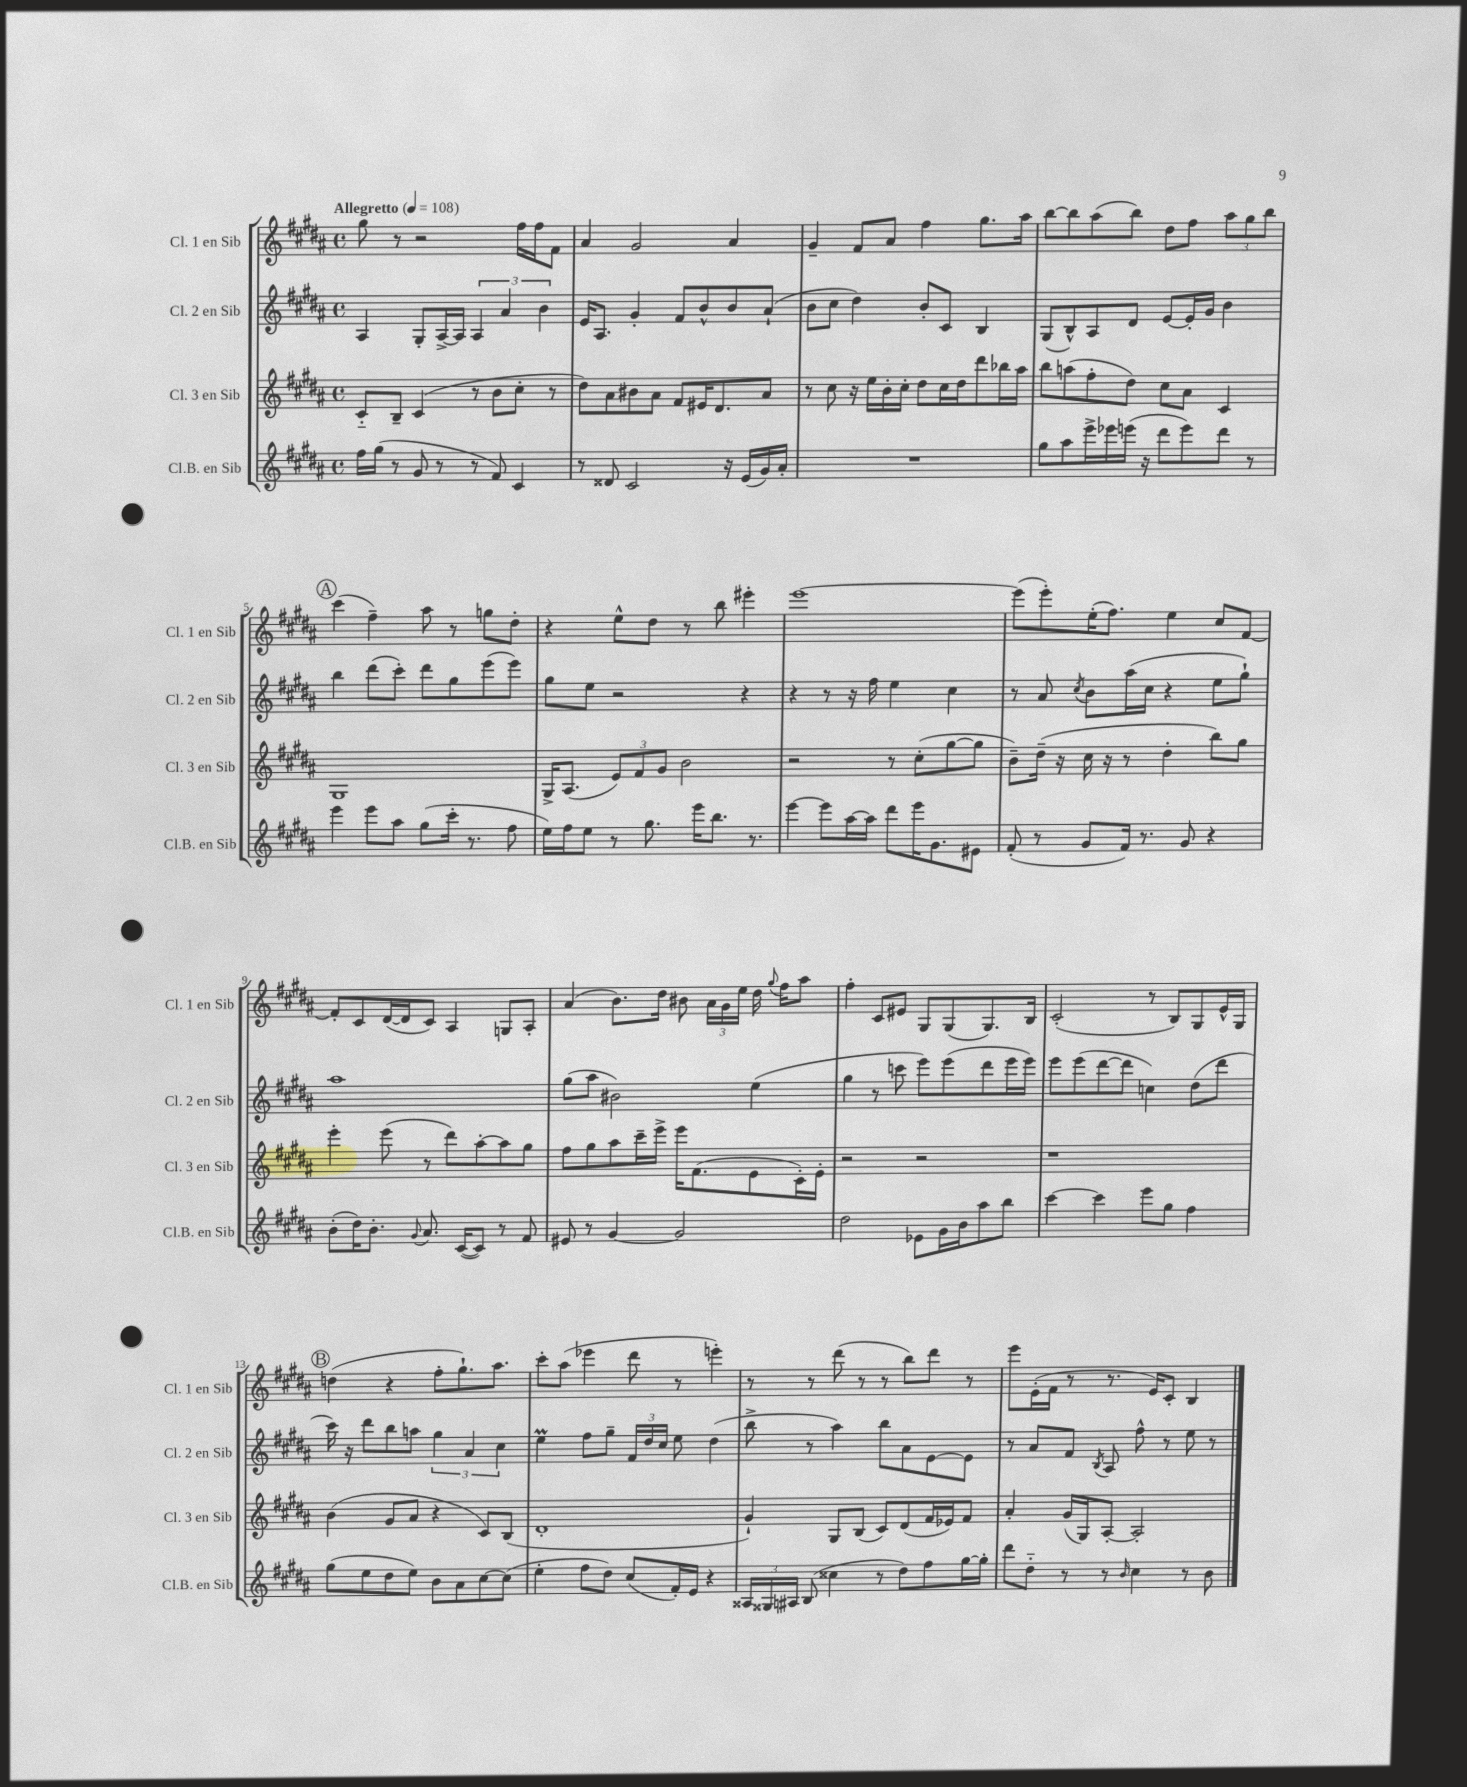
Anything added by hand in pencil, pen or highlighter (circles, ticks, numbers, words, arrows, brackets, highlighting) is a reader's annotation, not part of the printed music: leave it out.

**kern	**kern	**kern	**kern
*part4	*part3	*part2	*part1
*staff4	*staff3	*staff2	*staff1
*I"Cl.B. en Sib	*I"Cl. 3 en Sib	*I"Cl. 2 en Sib	*I"Cl. 1 en Sib
*I'Cl.B. en Sib	*I'Cl. 3 en Sib	*I'Cl. 2 en Sib	*I'Cl. 1 en Sib
*clefG2	*clefG2	*clefG2	*clefG2
*k[f#c#g#d#a#]	*k[f#c#g#d#a#]	*k[f#c#g#d#a#]	*k[f#c#g#d#a#]
*M4/4	*M4/4	*M4/4	*M4/4
*met(c)	*met(c)	*met(c)	*met(c)
*MM108	*MM108	*MM108	*MM108
=1	=1	=1	=1
!	!	!	!LO:TX:a:B:t=Allegretto
16ff#\LL	8c#/L	4A#/	8gg#\
(16gg#\JJ	.	.	.
8r	8B~/J	.	8r
8g#/	(4c#/	8G#'/L	2r
8r	.	[16A#^/L	.
.	.	16A#/JJ]	.
8r	8r	6A#/	.
8f#/)	8b\L	.	.
.	.	6a#/	.
4c#/	8cc#'\J	.	16ff#\LL
.	.	.	16ff#\J
.	.	6b\	.
.	8r	.	8f#\J
=2	=2	=2	=2
8r	8dd#\L)	16e/KL	4a#/
.	.	8.A#/J	.
8d##X/	8a#\	.	.
2c#/	8b#X\	4g#'/	2g#/
.	8a#\J	.	.
.	8f#/L	8f#/L	.
.	16e#X/K	8b^^/	.
.	8.d#/	.	.
16r	.	8b/	4a#/
(16e/LL	.	.	.
16g#/)	8a#/J	(8a#`/J	.
16a#'/JJ	.	.	.
=3	=3	=3	=3
1r	8r	8b\L	4g#~/
.	8cc#\	8cc#\J	.
.	16r	4dd#\)	8f#/L
.	16ee\LL	.	.
.	16b'\	.	8a#/J
.	16cc#'\JJ	.	.
.	8dd#\L	8b'/L	4ff#\
.	16cc#\L	8c#/J	.
.	16dd#\J	.	.
.	8ddd#\	4B/	8.gg#\L
.	16bb-X\L	.	.
.	16aa#\JJ	.	16aa#\Jk
=4	=4	=4	=4
8gg#\L	8bb\L	(8G#/L	[8bb\L
8aa#\	(8aan\	8B^^/)	8bb\]
16eee^\L	8ff#'\	8A#/	(8aa#\
16eee-X\	.	.	.
(16eeen\JJ	8dd#\J)	8d#/J	8bb\J)
16r	.	.	.
8ddd#\L	8cc#\L	[8e/L	8dd#\L
8eee\)	8a#\J	16e'/L]	8ff#\J
.	.	16g#/JJ	.
8ddd#\J	4c#/	4b\	12aa#\L
.	.	.	12gg#\
8r	.	.	.
.	.	.	12bb\J
!!LO:LB:g=z
!!LO:REH:place=s1:t=A
=5	=5	=5	=5
4eee\	1G#	4bb\	(4ccc#\
8eee\L	.	(8ddd#\L	4ff#~\)
8aa#\J	.	8ccc#'\J)	.
(8gg#\L	.	8ddd#\L	8aa#\
16ccc#'\Jk	.	8gg#\	8r
8.r	.	.	.
.	.	(8eee\	8ggn\L
8ff#\	.	8eee\J)	8dd#'\J
=6	=6	=6	=6
16ee\LL)	16G#^/KL	8gg#\L	4r
16ff#\J	(8.A#/J	.	.
8ee\J	.	8ee\J	.
8r	12e/L)	2r	8ee^^\L
.	12f#/	.	.
8.gg#\	.	.	8dd#\J
.	12g#/J	.	.
.	2b\	.	8r
16eee\KL	.	.	.
8.bb\J	.	.	8bb\
.	.	4r	4eee#X'\
8.r	.	.	.
=7	=7	=7	=7
[4eee\	2r	4r	[1eee
8eee\L]	.	8r	.
[16aa#\L	.	16r	.
16aa#\JJ]	.	16ff#\	.
8ddd#\L	8r	4ee\	.
16eee\K	(8cc#'\L	.	.
8.g#\	.	.	.
.	[8gg#\	4cc#\	.
8e#X\J	8gg#\J]	.	.
=8	=8	=8	=8
(8f#'/	8b~\L)	8r	(8eee\L]
8r	(16dd#~\Jk	8a#/	8eee'\)
.	16r	.	.
.	.	8qcc#/	.
8g#/L	16cc#\	8b\L	(16ee'\K
.	16r	.	8.ff#\J)
16f#/Jk)	8r	(16aa#\L	.
8.r	.	16cc#\JJ	.
.	4dd#'\	4r	4ee\
8g#/	.	.	.
4r	8bb\L)	8ee\L	8cc#/L
.	8gg#\J	8gg#`\J)	[8f#/J
!!LO:LB:g=z
=9	=9	=9	=9
(8b'\L	4eee'\	1aa#	8f#'/L]
16dd#\K)	.	.	8c#/
8.b'\J	.	.	.
.	(8eee\	.	([16d#/L
.	.	.	16d#/J]
8qqg#/	.	.	.
8.a#/	8r	.	8c#/J)
.	8ddd#\L)	.	4A#/
([16c#/KL	.	.	.
8c#/J])	[8aa#'\	.	.
8r	8aa#\]	.	8Gn/L
8f#/	8gg#\J	.	8A#'/J
=10	=10	=10	=10
8e#X/	8ff#\L	(8gg#\L	(4a#/
8r	8gg#\	8aa#\J	.
[4g#/	8aa#\	2b#X\)	8.b\L)
.	16ccc#~\L	.	.
.	16eee^\JJ	.	16dd#\Jk
2g#/]	16eee\KL	.	8b#X\
.	(8.f#\	.	.
.	.	.	24a#\LL
.	.	.	24g#\
.	.	.	24ee\JJ
.	8e\	(4ee\	16dd#\
.	.	.	8qqgg#/
.	.	.	16ff#\KL
.	16c#'\L)	.	8aa#\J
.	16e'\JJ	.	.
=11	=11	=11	=11
2dd#\	2r	4gg#\	4ff#'\
.	.	8r	8c#/L
.	.	8cccn\	8e#X/J
8e-X\L	2r	8eee\L)	8G#/L
16g#\L	.	(8eee\	(8G#/
16b\J	.	.	.
8aa#\	.	8ddd#\	8.G#/)
8bb\J	.	16eee\L	.
.	.	16eee\JJ)	16B/Jk
=12	=12	=12	=12
[4ccc#\	1r	8eee\L	(2c#'/
.	.	(8eee\	.
4ccc#\]	.	[8ddd#\	.
.	.	8ddd#\J]	.
8eee\L	.	4ccn\)	8r
8gg#\J	.	.	8B/L)
4ff#\	.	(8dd#\L	8G#/
.	.	8ddd#\J	16e^^/L
.	.	.	16G#/JJ
!!LO:LB:g=z
!!LO:REH:place=s1:t=B
=13	=13	=13	=13
(8gg#\L	(4b\	16ccc#\)	(4ddn\
.	.	16r	.
8ee\	.	8ddd#\L	.
8dd#\	8g#/L	8bb\	4r
8ee\J)	8a#/J	8aan\J	.
8b\L	4r	6gg#\	8ff#'\L
8a#\	.	.	8.gg#`\)
.	.	6a#/	.
[8cc#\	8c#/L)	.	.
.	.	.	8.aa#\J
.	.	6cc#\	.
(8cc#\J]	(8B/J	.	.
=14	=14	=14	=14
4ee'\	1d#'	4eeM\	8ccc#'\L
.	.	.	(8aa#\J
8ff#\L	.	8ff#\L	4eee-X\
8dd#\J)	.	8gg#~\J	.
(8cc#/L	.	24f#/LL	8ddd#\
.	.	24dd#/	.
.	.	24cc#/JJ	.
16f#'/L)	.	8ee\	8r
16e/JJ	.	.	.
4r	.	(4dd#\	4eeen'\)
=15	=15	=15	=15
24A##X/LL	4g#`/)	8bb^\	8r
24G##X/	.	.	.
24A#X/JJ	.	.	.
(8B/	.	8r	8r
4cc##X\	8G#/L	4aa#\)	(8ddd#\
.	(8B/J	.	8r
8r	8c#/L)	8bb\L	8r
8dd#\L)	(8d#/	8a#\	8bb\L)
8ff#\	16f#/L	[8e\	8ddd#\J
.	16e-X/J)	.	.
[16gg#\L	8f#/J	8e\J]	8r
16gg#'\JJ]	.	.	.
=16	=16	=16	=16
8ddd#\L	4a#'/	8r	8eee\L
8dd#\J	.	8a#/L	(16e'\L
.	.	.	16f#\JJ
8r	(16g#/LL	8f#/J	8r
.	16G#/J)	.	.
.	.	8qB/	.
8r	[8A#'/J	8A#/	8.r
16qqb/	.	.	.
4cc#\	2A#'/]	8ff#^^\	.
.	.	.	16e/KL)
.	.	8r	8c#'/J
8r	.	8ee\	4B/
8b\	.	8r	.
==	==	==	==
*-	*-	*-	*-
